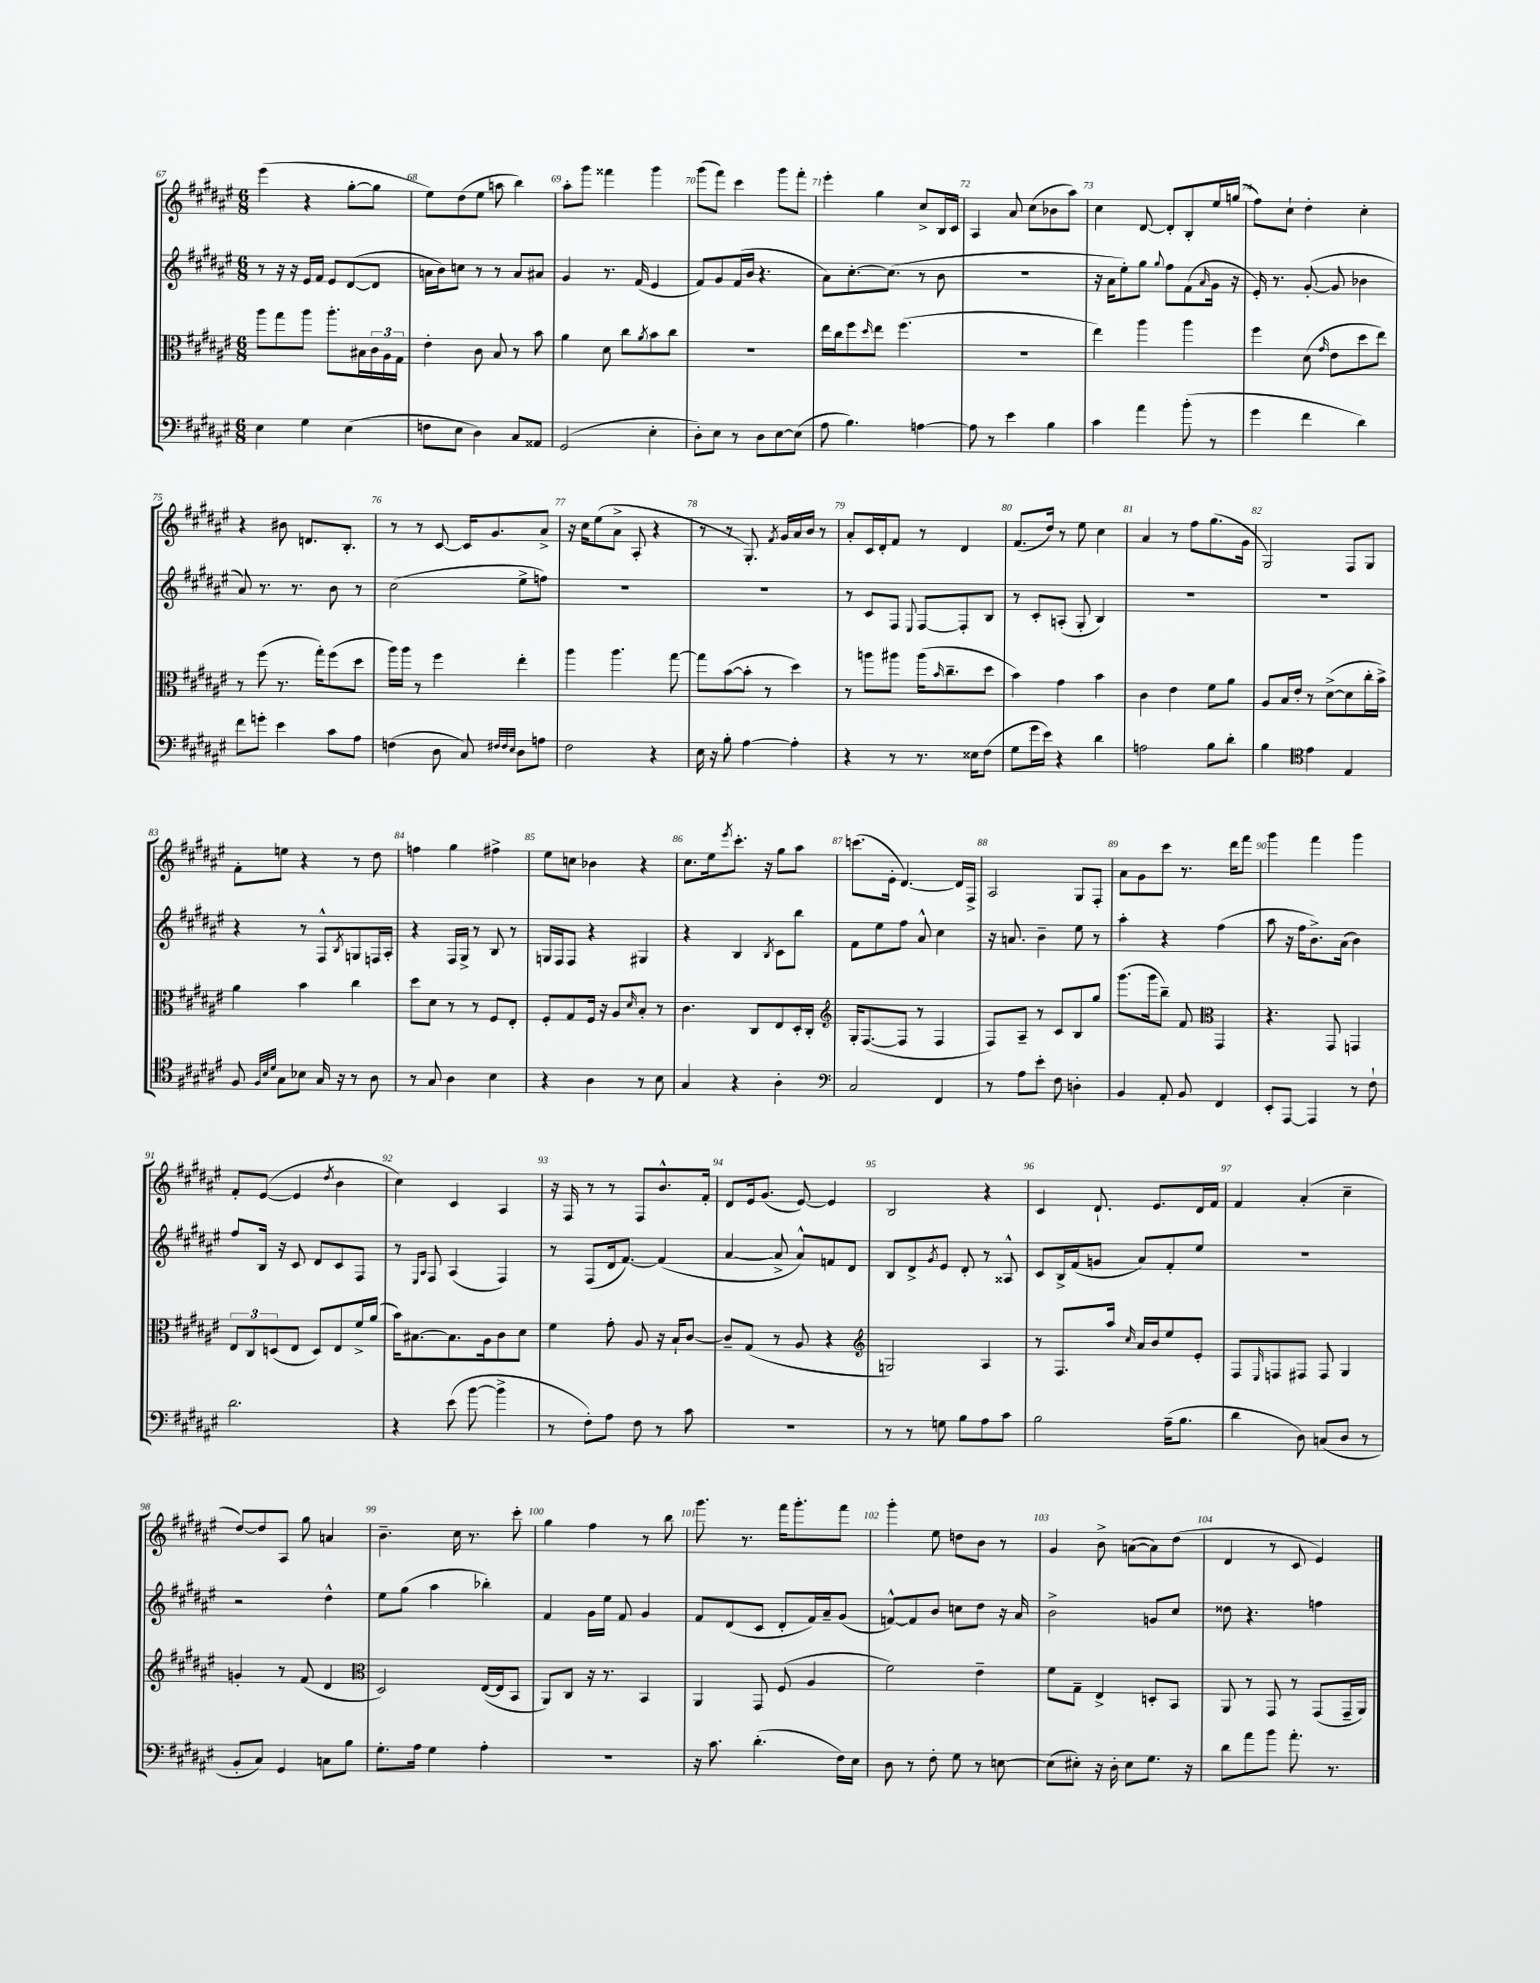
<<
\new StaffGroup <<
\new Staff = "s0" {
    \clef treble \key fis \major \numericTimeSignature \time 6/8
    eis'''4( r4 gis''8~-. gis''8 |
    eis''8) dis''8( eis''8 a''8 b''4) |
    ais''8-. gis'''8 fisis'''4 gis'''4 |
    gis'''8( fis'''8) cis'''4 gis'''8 fis'''8-. |
    eis'''4-. gis''4 cis''8-> b16 cis'16 |
    ais4 ais'8 cis''8( bes'8 ais''8) |
    cis''4 dis'8~ dis'8-. b8-. eis''16 g''16( |
    fis''8) cis''8-! dis''4-. cis''4-. |
    r4 bis'8 d'8. b8.-. |
    r8 r8 cis'8~ cis'16 gis'8. ais'8-> |
    r16 cis''16 eis''8( ais'8-> ais8-. r4 |
    r8 r8 gis8.-.) \acciaccatura { fis'8 } gis'16 ais'16 b'16 r8 |
    ais'8-. cis'16 dis'16-. fis'8 r8 dis'4 |
    fis'8.( dis''16) r8 eis''8 cis''4 |
    ais'4 r8 fis''8 gis''8.( gis'16 |
    gis2) fis8 gis8 |
    fis'8-. e''8 r4 r8 dis''8 |
    f''4 gis''4 fis''4-> |
    eis''8 c''8 bes'4 r4 |
    cis''8. eis''16 \acciaccatura { eis'''8 } cis'''8.-. r16 gis''8 ais''8 |
    c'''8.( eis'16-. dis'4.~) dis'16 fis16-> |
    ais2 gis8 fis8-. |
    ais'8 gis'8 cis'''8 r8. dis'''16 fis'''8 |
    gis'''4 fis'''4 gis'''4 |
    fis'8-. eis'8~( eis'4 \acciaccatura { dis''8 } b'4 |
    cis''4) cis'4 ais4 |
    r16 fis16 r8 r8 fis8 b'8.-^ fis'16-. |
    dis'8 eis'16 gis'8.( eis'8~) eis'4 |
    b2 r4 |
    cis'4 dis'8.-! eis'8. dis'16 fis'16 |
    fis'4 ais'4-.( cis''4-- |
    dis''8~) dis''8 ais8 gis''8 a'4 |
    b'4.-- cis''16 r8. cis'''8-. |
    gis''4 fis''4 r8 b''8 |
    gis'''8. r8. fis'''16 gis'''8.-. fis'''8 |
    gis'''4-. eis''8 d''8 b'8 r8 |
    gis'4 b'8-> a'8~( a'8) dis''8( |
    dis'4 r8 cis'8 eis'4) \bar "|." |
}
\new Staff = "s1" {
    \clef treble \key fis \major \numericTimeSignature \time 6/8
    r8 r16 r16 eis'16 fis'16 eis'8 dis'8~( dis'8 |
    a'16 b'16) c''8 r8 r8 a'8 ais'8 |
    gis'4 r8. fis'16( eis'4 |
    fis'8) gis'8 fis'16( b'16 r4. |
    ais'8) cis''8.~-. cis''8.( r8 b'8 |
    R2. |
    r16 ais'16 eis''8-.) gis''8 \appoggiatura { gis''8 } fis''8 fis'8( \grace { ais'16 } gis'16 r16 |
    eis'16-.) r8. gis'8~-.( gis'8 bes'4 |
    ais'8) r8. r8. b'8 r8 |
    cis''2( eis''8-> f''8) |
    R2. |
    R2. |
    r8 cis'8 fis8 \appoggiatura { eis8 } fis8~ fis8-. b8 |
    r8 cis'8-. a8-.( gis8-. b4) |
    R2. |
    R2. |
    r4 r8 fis8-^ \acciaccatura { b8 } g8 f16 ais16-. |
    r4 fis16 gis16-> r8 b8 r8 |
    g16 fis16 fis8 r4 gis4 |
    r4 b4 \acciaccatura { b8 } cis'8 b''8 |
    fis'8 eis''8 fis''8 ais'8-^ cis''4 |
    r16 a'8. b'4-- eis''8 r8 |
    ais''4-. r4 fis''4( |
    ais''8 r16 fis''16 b'8.->) ais'16( b'4) |
    fis''8 b16 r16 cis'8 dis'8 cis'8 fis8 |
    r8 \grace { eis16 ais16 } fis8 ais4( fis4) |
    r8 fis8( dis'16 fis'8.~) fis'4( |
    ais'4~ ais'8-> ais'8-^) f'8 dis'8 |
    b8 dis'8-> \acciaccatura { gis'8 } eis'8 dis'8-. r8 aisis8-^ |
    cis'8 b16-> fis'16( g'8 ais'8) fis'8-. eis''8 |
    R2. |
    r2 dis''4-^ |
    eis''8 gis''8( ais''4 bes''4-.) |
    fis'4 gis'16 eis''16 fis'8 gis'4 |
    fis'8 dis'8( cis'8 dis'8-. fis'16) ais'16-- gis'8( |
    f'8~-^) f'8 b'8 c''8 dis''8 r16 ais'16 |
    b'2-> g'8 cis''8 |
    disis''8 r4. f''4 \bar "|." |
}
\new Staff = "s2" {
    \clef alto \key fis \major \numericTimeSignature \time 6/8
    ais''8 gis''8 ais''8 ais''8.-. bis16 \tuplet 3/2 { cis'16 ais16 gis16 } |
    eis'4-. cis'8 b8 r8 b'8 |
    ais'4 dis'8 cis''8 \acciaccatura { ais'8 } b'8 cis''8 |
    R2. |
    eis''16 cis''16 fis''8 \grace { dis''16 } eis''8 fis''4.( |
    R2. |
    eis''4) ais''4 ais''4 |
    fis''4 dis'8( \grace { gis'16 } eis'8 dis''8 eis''8) |
    r8 fis''8( r8. gis''16-.) fis''8( dis''8 |
    ais''16) ais''16 r8 fis''4 eis''4-. |
    ais''4 ais''4. gis''8~ |
    gis''8 b'8~( b'8-. r8 dis''4) |
    r8 a''8 ais''8 ais''16( \grace { b'16 } cis''8.-- dis''8 |
    b'4) gis'4 b'4 |
    cis'4 eis'4 fis'8 ais'8 |
    ais8 b16 eis'16-. r8 dis'8~->( dis'8 cis''16-. b'16->) |
    ais'4 b'4 cis''4 |
    dis''8 dis'8 r8 r8 fis8 eis8-. |
    fis8-. gis8 fis16 r16 ais8 \grace { dis'16 } b8-. r8 |
    cis'4. cis8 eis8 dis16-. cis16-. |
    \clef treble gis16-. fis8.~( fis8 r8 fis4 |
    fis8) ais8-- r8 cis'8 b8 gis''8 |
    gis'''8.( gis'''16 b''8--) fis'8 \clef alto gis,4 |
    r4. gis,8 g,4 |
    \tuplet 3/2 { eis8 cis8 d8( } eis8 d8) eis8 fis'16-> ais'16( |
    b'16) bis8.~ bis8. ais16 cis'8 dis'8 |
    fis'4 gis'8-. ais8 r16 b16-! cis'8~ |
    cis'8-- gis8( r8 ais8 r4 |
    \clef treble g2) ais4 |
    r8 fis8. ais''16 \grace { cis''16 } ais'16 b'16 eis''8 eis'8-. |
    fis8 \grace { eis16 } f8 fis8 fis8 gis4 |
    g'4-. r8 fis'8( dis'4 |
    \clef alto dis2) eis16~( eis16 b,8 |
    ais,8) cis8 r16 r8. b,4 |
    ais,4 gis,8 fis8( ais4 |
    fis'2) eis'4-- |
    fis'8 gis8-- eis4-> d8-. b,8 |
    ais,8 r8 gis,8 r8 gis,8( gis,16-- ais,16) \bar "|." |
}
\new Staff = "s3" {
    \clef bass \key fis \major \numericTimeSignature \time 6/8
    eis4 gis4 eis4( |
    f8 eis8 dis4) cis8 aisis,8 |
    gis,2( eis4-. |
    dis8-.) eis8 r8 dis8 eis8~ eis8( |
    ais8 b4.) a4~ |
    a8 r8 eis'4 b4 |
    cis'4 ais'4 b'8-.( r8 |
    gis'4 fis'4 dis'4) |
    fis'8 g'8-. eis'4 cis'8 ais8 |
    f4( dis8 cis8) \grace { fis32 fis32 eis32 } dis8 a8 |
    fis2 r4 |
    eis16 r16 b8-. ais4~ ais4-. |
    r4 r8 r8. eisis16 fis8( |
    gis8 gis'16 eis'16) r4 dis'4 |
    a2 b8 dis'8-. |
    b4 \clef tenor eis'4 eis4 |
    fis8 \grace { fis32 b32 dis'32 } gis8 bes8 gis16 r16 r8 ais8 |
    r8 gis8 ais4 b4 |
    r4 ais4 r8 b8 |
    gis4 r4 ais4-. |
    \clef bass cis2 fis,4 |
    r8 ais8 eis'8-. fis8 d4-. |
    b,4 ais,8-. b,8 fis,4 |
    eis,8-. ais,,8~ ais,,4 r8 fis8-! |
    dis'2. |
    r4 eis'8( b'8~ b'4-> |
    r8 fis8-.) ais8 fis8 r8 cis'8 |
    R2. |
    r8 r8 g8 b8 ais8 cis'8 |
    b2 ais16--( b8. |
    dis'4 dis8) c8( dis8 r8 |
    b,8-. cis8) gis,4 c8 b8 |
    gis8.-. ais16 gis4 ais4-. |
    R2. |
    r16 cis'8. dis'4.-.( fis16) eis16 |
    dis8 r8 fis8-. gis8 r8 e8~ |
    e8( eis8-.) r16 dis16-. eis8 gis8. r16 |
    dis'8 ais'8 b'8 ais'8.-. r8. \bar "|." |
}
>>
>>
\layout { \context { \Score currentBarNumber = #67 \override BarNumber.break-visibility = ##(#f #t #t) barNumberVisibility = #all-bar-numbers-visible } }
